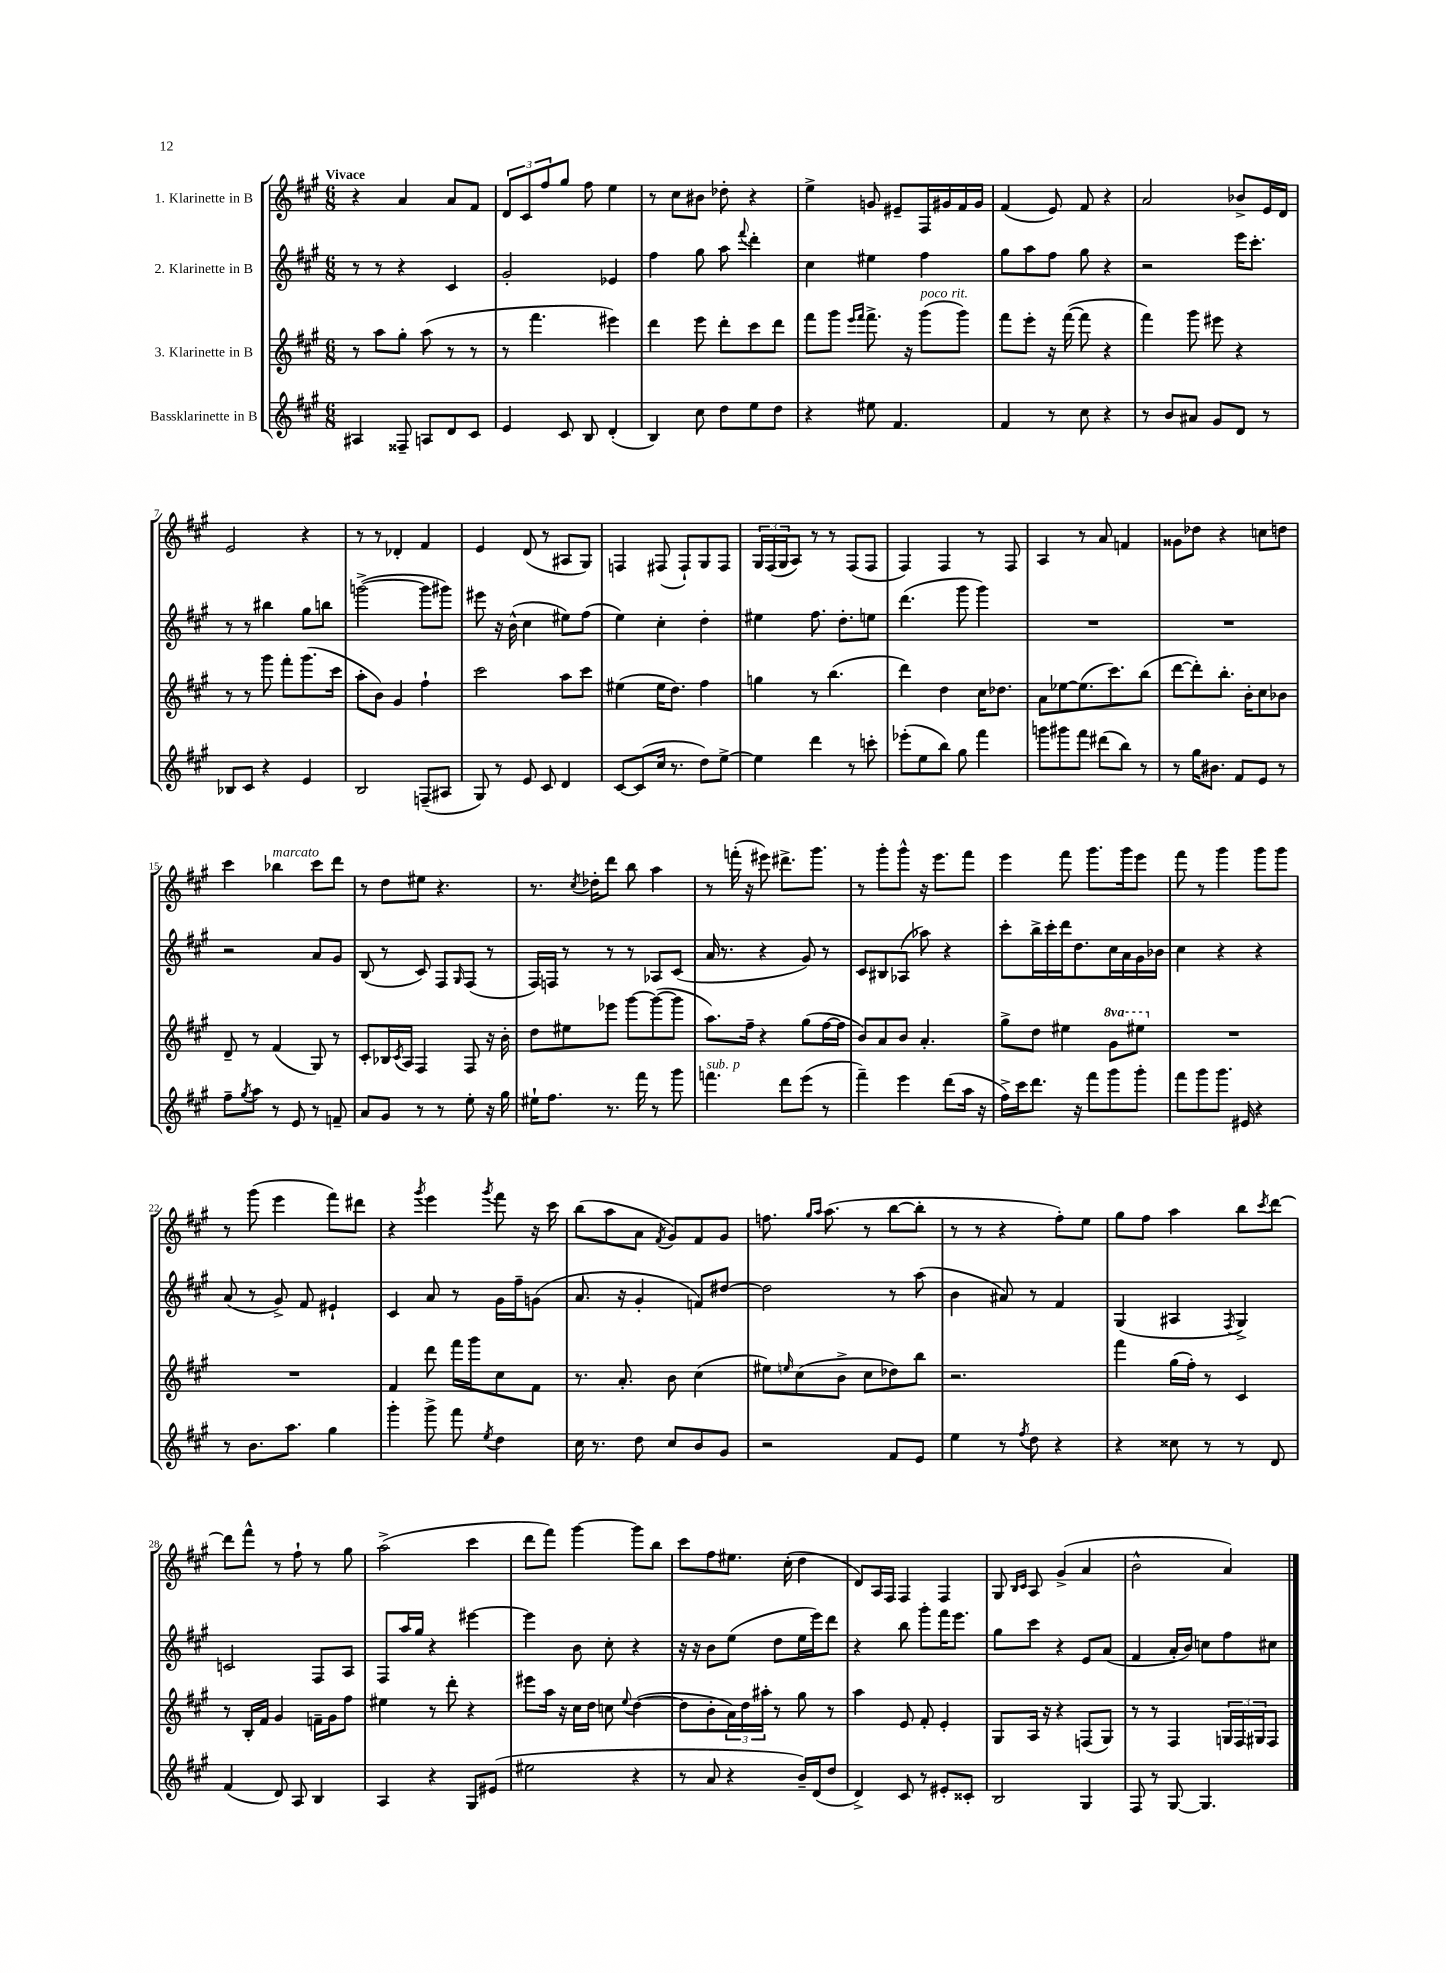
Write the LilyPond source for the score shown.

<<
\new StaffGroup <<
\new Staff = "s0" \with { instrumentName = "1. Klarinette in B" } {
    \clef treble \key a \major \numericTimeSignature \time 6/8 \tempo "Vivace"
    r4 a'4 a'8 fis'8 |
    \tuplet 3/2 { d'8 cis'8 fis''8 } gis''8 fis''8 e''4 |
    r8 cis''8 bis'8 des''8-. r4 |
    e''4-> g'8 eis'8-- fis16 gis'16 fis'16 gis'16 |
    fis'4( e'8) fis'8 r4 |
    a'2 bes'8-> e'16 d'16 |
    e'2 r4 |
    r8 r8 des'4-. fis'4 |
    e'4 d'8( r8 ais8 gis8) |
    f4 fis8( fis8-!) gis8 fis8 |
    \tuplet 3/2 { gis16 fis16( gis16 } a8) r8 r8 fis8( fis8 |
    fis4) fis4 r8 fis8 |
    a4 r8 a'8 f'4 |
    gisis'8 des''8 r4 c''8 d''8 |
    cis'''4 bes''4^\markup { \italic "marcato" } cis'''8 d'''8 |
    r8 d''8 eis''8 r4. |
    r8. \acciaccatura { cis''8 } des''16-. d'''8 b''8 a''4 |
    r8 f'''16-.( r16 eis'''8) dis'''8.-> gis'''8. |
    r8 gis'''8-. gis'''8-^ r16 e'''8. fis'''8 |
    e'''4 fis'''8 gis'''8. gis'''16 e'''8 |
    fis'''8 r8 gis'''4 gis'''8 gis'''8 |
    r8 gis'''8( e'''4 fis'''8) dis'''8 |
    r4 \acciaccatura { gis'''8 } e'''4 \acciaccatura { gis'''8 } fis'''8 r16 cis'''16 |
    b''8( a''8 a'8 \acciaccatura { fis'8 } gis'8) fis'8 gis'8 |
    f''8. \grace { gis''16 a''16 } a''8.( r8 b''8~ b''8-. |
    r8 r8 r4 fis''8-.) e''8 |
    gis''8 fis''8 a''4 b''8 \acciaccatura { cis'''8 } d'''8~ |
    d'''8 fis'''8-^ r8 fis''8-! r8 gis''8 |
    a''2->( cis'''4 |
    d'''8 fis'''8) gis'''4~ gis'''8 b''8 |
    cis'''8 fis''8 eis''8. cis''16-.( d''4 |
    d'8) a16 fis16 fis4 fis4 |
    gis8 \grace { b16 cis'16 } a8 gis'4->( a'4 |
    b'2-^ a'4) \bar "|." |
}
\new Staff = "s1" \with { instrumentName = "2. Klarinette in B" } {
    \clef treble \key a \major \numericTimeSignature \time 6/8
    r8 r8 r4 cis'4 |
    gis'2-. ees'4 |
    fis''4 gis''8 a''8 \appoggiatura { fis'''8 } d'''4-. |
    cis''4 eis''4 fis''4 |
    gis''8 a''8 fis''8 gis''8 r4 |
    r2 e'''16 cis'''8.-. |
    r8 r8 bis''4 gis''8 b''8 |
    g'''2~->( g'''8 gis'''8) |
    eis'''8 r16 b'16-^( cis''4 eis''8) fis''8( |
    e''4) cis''4-. d''4-. |
    eis''4 fis''8. d''8.-. e''8 |
    d'''4.( gis'''8 gis'''4) |
    R2. |
    R2. |
    r2 a'8 gis'8 |
    b8( r8 cis'8) fis8 \grace { gis16 } fis8( r8 |
    fis16) f16 r8 r8 r8 aes8 cis'8( |
    a'16 r8. r4 gis'8) r8 |
    cis'8 bis8 aes8( aes''8) r4 |
    cis'''8-. b''16-> cis'''16-. d'''16 d''8. cis''16 a'16 gis'16 bes'16 |
    cis''4 r4 r4 |
    a'8( r8 gis'8->) fis'8 eis'4-! |
    cis'4 a'8 r8 gis'16 fis''16-- g'8( |
    a'8. r16 gis'4-. f'8) dis''8~ |
    dis''2 r8 a''8( |
    b'4 ais'8) r8 fis'4 |
    gis4( ais4 \acciaccatura { fis8 } gis4->) |
    c'2 fis8 a8 |
    fis8 a''16 gis''16 r4 eis'''4~ |
    eis'''4 b'8 cis''8-. r4 |
    r16 r16 b'8 e''8( d''8 e''16 e'''16) d'''8 |
    r4 b''8 gis'''8-. fis'''16 e'''8. |
    gis''8 cis'''8 r4 e'8 a'8( |
    fis'4 a'16-. b'16) c''8 fis''8 cis''8 \bar "|." |
}
\new Staff = "s2" \with { instrumentName = "3. Klarinette in B" } {
    \clef treble \key a \major \numericTimeSignature \time 6/8 \set Staff.ottavationMarkups = #ottavation-simple-ordinals
    r8 a''8 gis''8-. a''8( r8 r8 |
    r8 fis'''4. eis'''4) |
    d'''4 e'''8 d'''8-. cis'''8 d'''8 |
    fis'''8 gis'''8 \grace { e'''16 fis'''16 } fis'''8.-> r16 gis'''8^\markup { \italic "poco rit." }( gis'''8) |
    fis'''8 e'''8-. r16 fis'''16~( fis'''8 r4 |
    fis'''4) gis'''8 eis'''8 r4 |
    r8 r8 gis'''8 fis'''8-. gis'''8.( cis'''16 |
    a''8-. b'8) gis'4 fis''4-! |
    cis'''2 a''8 cis'''8 |
    eis''4( eis''16 d''8.) fis''4 |
    g''4 r8 b''4.( |
    d'''4) d''4 cis''16 des''8. |
    a'8 ees''8~ ees''8.( cis'''8.) b''8( |
    d'''8~ d'''8-.) b''8.-. b'16-. cis''8 bes'8 |
    d'8-- r8 fis'4( gis8) r8 |
    cis'8-. bes16 \acciaccatura { cis'8 } a16 fis4 fis8 r16 b'16-. |
    d''8 eis''8 ees'''8 gis'''8~ gis'''8~( gis'''8 |
    a''8.) fis''16-- r4 gis''8( fis''16~ fis''16 |
    b'8) a'8 b'8 a'4.-. |
    gis''8-> d''8 eis''4 \ottava #1 gis''8 eis'''8 \ottava #0 |
    R2. |
    R2. |
    fis'4 d'''8 fis'''16 gis'''16 cis''8 fis'8 |
    r8. a'8.-. b'8 cis''4( |
    eis''8) \grace { e''16 } cis''8( b'8-> cis''8 des''8) b''8 |
    r2. |
    fis'''4 gis''16( fis''16-.) r8 cis'4 |
    r8 b16-. fis'16 gis'4 f'16-- gis'16 fis''8 |
    eis''4 r8 d'''8-. r4 |
    eis'''8 a''16 r16 cis''16 d''16 c''8 \appoggiatura { e''8 } d''4~( |
    d''8 b'8-. \tuplet 3/2 { a'16) d''16 ais''16-. } r8 gis''8 r8 |
    a''4 e'8 fis'8-. e'4-. |
    gis8 a16 r16 r4 f8( gis8) |
    r8 r8 fis4 \tuplet 3/2 { g16 fis16 gis16 } fis8 \bar "|." |
}
\new Staff = "s3" \with { instrumentName = "Bassklarinette in B" } {
    \clef treble \key a \major \numericTimeSignature \time 6/8
    ais4 fisis8-- a8 d'8 cis'8 |
    e'4 cis'8 b8 d'4-.( |
    b4) cis''8 d''8 e''8 d''8 |
    r4 eis''8 fis'4. |
    fis'4 r8 cis''8 r4 |
    r8 b'8 ais'8 gis'8 d'8 r8 |
    bes8 cis'8 r4 e'4 |
    b2 f8--( ais8 |
    gis8) r8 e'8 cis'8 d'4 |
    cis'8~ cis'8( cis''16 r8. d''8) e''8~-> |
    e''4 d'''4 r8 c'''8-. |
    ees'''8-.( e''8 b''8) gis''8 fis'''4 |
    g'''8 gis'''8 fis'''8 dis'''8( b''8) r8 |
    r8 gis''16 bis'8. fis'8 e'8 r8 |
    fis''8-- \acciaccatura { gis''8 } a''8 r8 e'8 r8 f'8-- |
    a'8 gis'8 r8 r8 e''8-. r16 gis''16 |
    eis''16-! fis''8. r8. fis'''16 r8 gis'''8 |
    f'''4.^\markup { \italic "sub. p" } d'''8 e'''8( r8 |
    fis'''4--) e'''4 d'''8( a''16 r16 |
    fis''16->) cis'''16 d'''8. r16 fis'''8 gis'''8 gis'''8-. |
    fis'''8 gis'''8 gis'''8. eis'16 r4 |
    r8 b'8. a''8. gis''4 |
    gis'''4-. gis'''8-> fis'''8 \acciaccatura { e''8 } d''4 |
    cis''16 r8. d''8 cis''8 b'8 gis'8 |
    r2 fis'8 e'8 |
    e''4 r8 \acciaccatura { fis''8 } d''8 r4 |
    r4 cisis''8 r8 r8 d'8 |
    fis'4( d'8) a8 b4 |
    a4 r4 gis8 eis'8( |
    eis''2 r4 |
    r8 a'8 r4 b'16--) d'16( d''8 |
    d'4->) cis'8 r8 eis'8-. cisis'8-. |
    b2 gis4 |
    fis8 r8 gis8~ gis4. \bar "|." |
}
>>
>>
